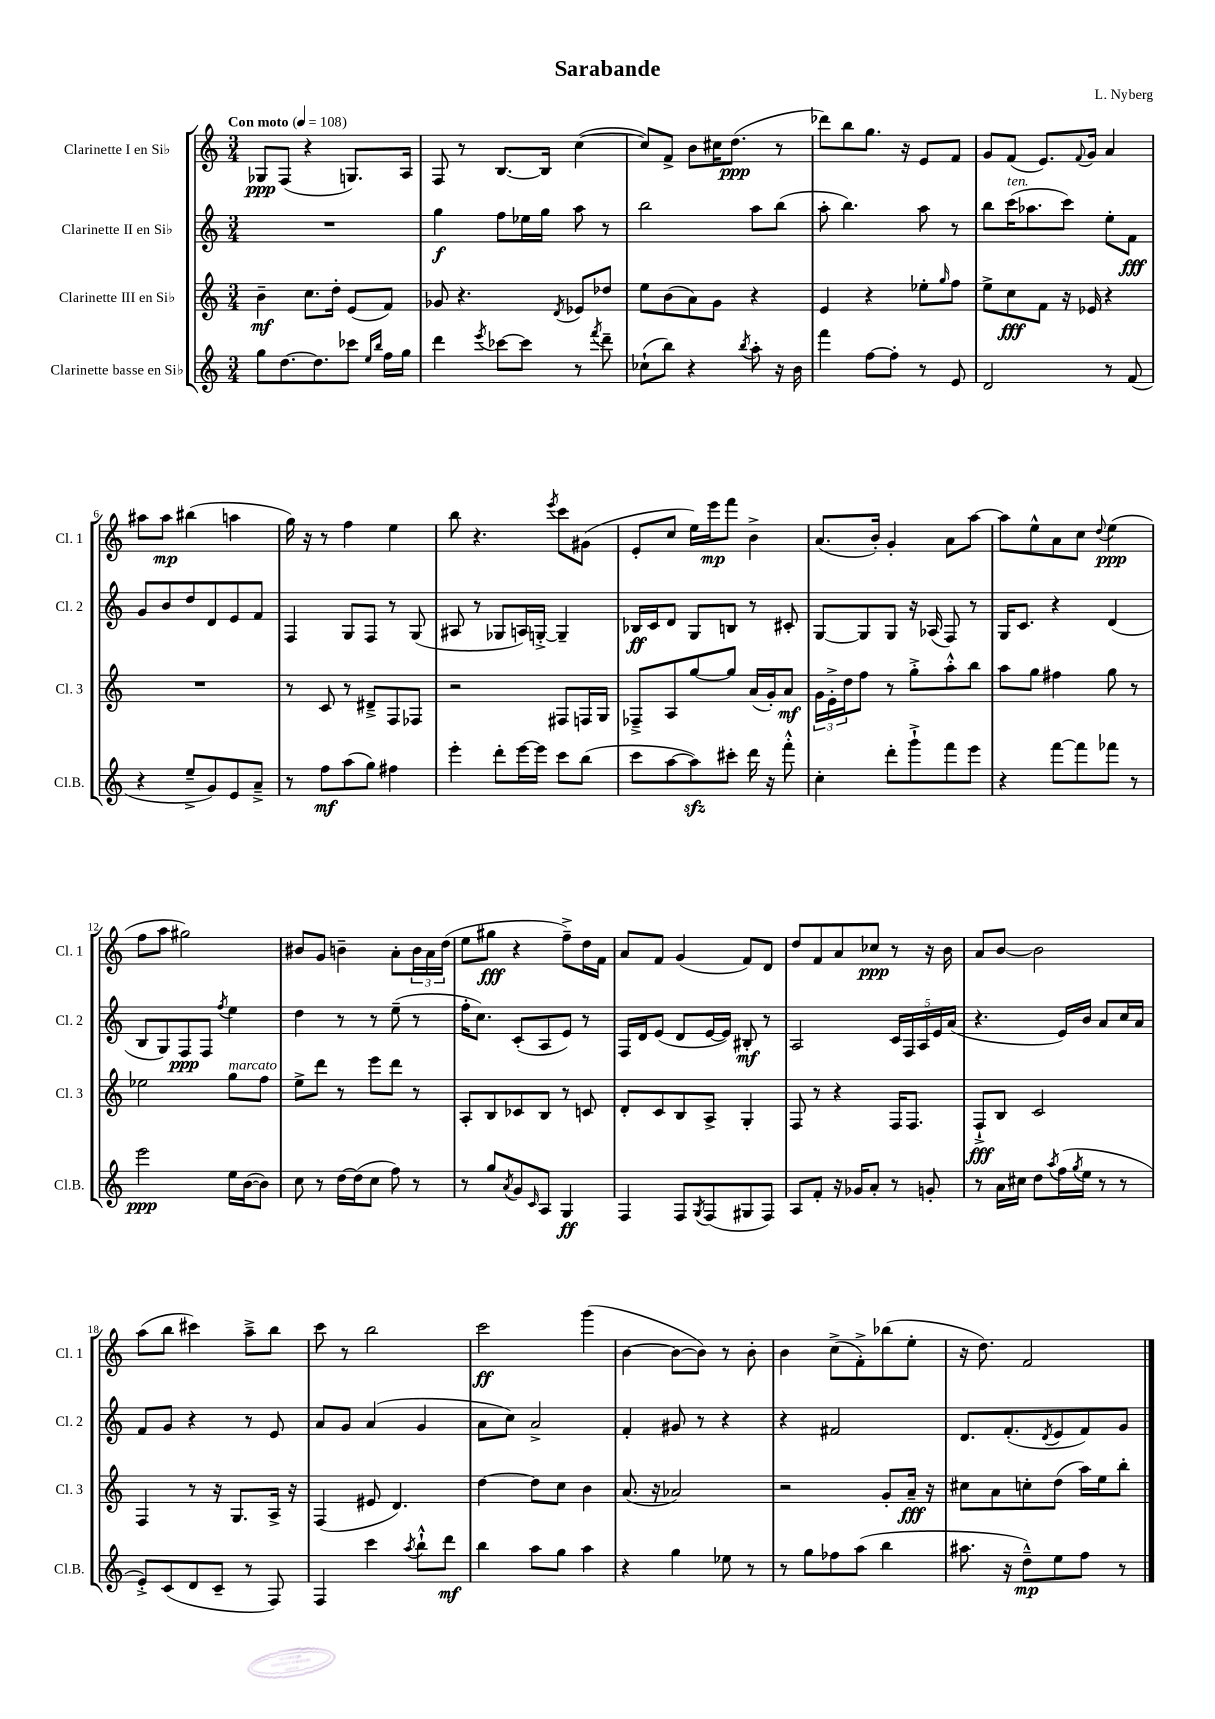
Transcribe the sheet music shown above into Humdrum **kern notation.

**kern	**dynam	**kern	**dynam	**kern	**dynam	**kern	**dynam
*part4	*part4	*part3	*part3	*part2	*part2	*part1	*part1
*staff4	*staff4	*staff3	*staff3	*staff2	*staff2	*staff1	*staff1
*I"Clarinette basse en Si♭	*	*I"Clarinette III en Si♭	*	*I"Clarinette II en Si♭	*	*I"Clarinette I en Si♭	*
*I'Cl.B.	*	*I'Cl. 3	*	*I'Cl. 2	*	*I'Cl. 1	*
*clefG2	*	*clefG2	*	*clefG2	*	*clefG2	*
*k[]	*	*k[]	*	*k[]	*	*k[]	*
*M3/4	*	*M3/4	*	*M3/4	*	*M3/4	*
*MM108	*	*MM108	*	*MM108	*	*MM108	*
=1	=1	=1	=1	=1	=1	=1	=1
!	!	!	!	!	!	!LO:TX:a:B:t=Con moto	!
8gg\L	.	4b~\	mf	2.r	.	8G-X/L	ppp
[8.dd\	.	.	.	.	.	(8F/J	.
.	.	8.cc\L	.	.	.	4r	.
8.dd\]	.	.	.	.	.	.	.
.	.	16dd'\Jk	.	.	.	.	.
8ccc-X\J	.	(8e/L	.	.	.	8.Gn/L)	.
16qqee/LL	.	.	.	.	.	.	.
16qqbb/JJ	.	.	.	.	.	.	.
16ff\LL	.	8f/J)	.	.	.	.	.
16gg\JJ	.	.	.	.	.	16A/Jk	.
=2	=2	=2	=2	=2	=2	=2	=2
4ddd\	.	8g-X/	.	4gg\	f	8F/	.
.	.	4.r	.	.	.	8r	.
8qeee/	.	.	.	.	.	.	.
[8ccc-X\L	.	.	.	8ff\L	.	[8.B/L	.
8ccc-\J]	.	.	.	16ee-X\L	.	.	.
.	.	.	.	16gg\JJ	.	16B/Jk]	.
.	.	8qd/	.	.	.	.	.
8r	.	8e-X/L	.	8aa\	.	([4cc\	.
8qfff/	.	.	.	.	.	.	.
8ddd~\	.	8dd-X/J	.	8r	.	.	.
=3	=3	=3	=3	=3	=3	=3	=3
(8cc-X`\L	.	8ee\L	.	2bb\	.	8cc/L])	.
8bb\J)	.	(8b\	.	.	.	8f^/J	.
4r	.	8a\)	.	.	.	8b\L	.
.	.	8g\J	.	.	.	16cc#X\K	.
.	.	.	.	.	.	(8.dd\J	ppp
8qbb/	.	.	.	.	.	.	.
8aa'\	.	4r	.	8aa\L	.	.	.
16r	.	.	.	(8bb\J	.	8r	.
16b\	.	.	.	.	.	.	.
=4	=4	=4	=4	=4	=4	=4	=4
4fff\	.	4e/	.	8aa'\	.	8ddd-X\L)	.
.	.	.	.	4.bb\)	.	8bb\	.
[8ff\L	.	4r	.	.	.	8.gg\J	.
8ff'\J]	.	.	.	.	.	.	.
.	.	.	.	.	.	16r	.
8r	.	8ee-X'\L	.	8aa\	.	8e/L	.
.	.	16qqgg/	.	.	.	.	.
8e/	.	8ff\J	.	8r	.	8f/J	.
=5	=5	=5	=5	=5	=5	=5	=5
2d/	.	8ee^\L	.	8bb\L	.	8g/L	.
!	!	!	!	!LO:TX:a:i:t=ten.	!	!	!
.	.	8cc\	fff	(16ccc\K	.	(8f/J	.
.	.	.	.	8.aa-X\	.	.	.
.	.	8f\J	.	.	.	8.e/L)	.
.	.	16r	.	8ccc\J)	.	.	.
.	.	.	.	.	.	8qqf/	.
.	.	16e-X/	.	.	.	16g/Jk	.
8r	.	4r	.	8ee'\L	.	4a/	.
(8f/	.	.	.	8f\J	fff	.	.
!!LO:LB:g=z
=6	=6	=6	=6	=6	=6	=6	=6
4r	.	2.r	.	8g/L	.	8aa#X\L	.
.	.	.	.	8b/	.	8aa#\J	mp
8ee~^/L	.	.	.	8dd/	.	(4bb#X\	.
8g/)	.	.	.	8d/	.	.	.
8e/	.	.	.	8e/	.	4aan\	.
8a~^/J	.	.	.	8f/J	.	.	.
=7	=7	=7	=7	=7	=7	=7	=7
8r	.	8r	.	4F/	.	16gg\)	.
.	.	.	.	.	.	16r	.
8ff\L	mf	8c/	.	.	.	8r	.
(8aa\	.	8r	.	8G/L	.	4ff\	.
8gg\J)	.	8d#X~^/L	.	8F/J	.	.	.
4ff#X\	.	8F/	.	8r	.	4ee\	.
.	.	8F-X/J	.	(8G/	.	.	.
=8	=8	=8	=8	=8	=8	=8	=8
4eee'\	.	2r	.	8A#X/	.	8bb\	.
.	.	.	.	8r	.	4.r	.
8ddd'\L	.	.	.	8G-X/L	.	.	.
[16eee\L	.	.	.	16An/L)	.	.	.
16eee\JJ]	.	.	.	[16Gn'^/JJ	.	.	.
.	.	.	.	.	.	8qeee/	.
8ccc\L	.	8F#X/L	.	4G~/]	.	8ccc\L	.
(8bb\J	.	16Fn/L	.	.	.	(8g#X\J	.
.	.	16G/JJ	.	.	.	.	.
=9	=9	=9	=9	=9	=9	=9	=9
8ccc\L	.	8F-X~^/L	.	16B-X/LL	ff	8e'/L	.
.	.	.	.	16c/J	.	.	.
[8aa\	.	8A/	.	8d/J	.	8cc/J	.
8aazz\])	.	[8gg/	.	8G/L	.	16ee\LL)	.
.	.	.	.	.	.	16eee\J	mp
8ccc#X'\J	.	8gg/J]	.	8Bn/J	.	8fff\J	.
16ddd\	.	(16a/LL	.	8r	.	4b^\	.
16r	.	16g'/J)	.	.	.	.	.
8fff'^^\	.	8a/J	mf	8c#X'/	.	.	.
=10	=10	=10	=10	=10	=10	=10	=10
4cc'\	.	24g\LL	.	[8G/L	.	(8.a/L	.
.	.	24e'^\	.	.	.	.	.
.	.	24dd\J	.	.	.	.	.
.	.	8ff\J	.	8G/]	.	.	.
.	.	.	.	.	.	16b'/Jk)	.
8ddd'\L	.	8r	.	8G/J	.	4g'/	.
8ggg`^\	.	8gg'^\L	.	16r	.	.	.
.	.	.	.	(16A-X/	.	.	.
8fff\	.	8aa'^^\	.	8F/)	.	8a\L	.
8eee\J	.	8bb\J	.	8r	.	[8aa\J	.
=11	=11	=11	=11	=11	=11	=11	=11
4r	.	8aa\L	.	16G/KL	.	8aa\L]	.
.	.	.	.	8.c/J	.	.	.
.	.	8gg\J	.	.	.	8ee^^\	.
[8fff\L	.	4ff#X\	.	4r	.	8a\	.
8fff\]	.	.	.	.	.	8cc\J	.
.	.	.	.	.	.	8qqdd/	.
8fff-X\J	.	8gg\	.	(4d/	.	(4ee\	ppp
8r	.	8r	.	.	.	.	.
!!LO:LB:g=z
=12	=12	=12	=12	=12	=12	=12	=12
2eee\	ppp	2ee-X\	.	8B/L	.	8ff\L	.
.	.	.	.	8G/)	.	8aa\J	.
.	.	.	.	8F/	ppp	2gg#X\)	.
.	.	.	.	8F/J	.	.	.
.	.	.	.	8qff/	.	.	.
!	!	!LO:TX:a:i:t=marcato	!	!	!	!	!
16ee\LL	.	8gg\L	.	4ee\	.	.	.
([16b\J	.	.	.	.	.	.	.
8b\J])	.	8ff\J	.	.	.	.	.
=13	=13	=13	=13	=13	=13	=13	=13
8cc\	.	8ee^\L	.	4dd\	.	8b#X/L	.
8r	.	8ddd\J	.	.	.	8g/J	.
[16dd\LL	.	8r	.	8r	.	4bn~\	.
(16dd\J]	.	.	.	.	.	.	.
8cc\J	.	8eee\L	.	8r	.	.	.
8ff\)	.	8ddd\J	.	(8ee~\	.	8a'\L	.
8r	.	8r	.	8r	.	24b\L	.
.	.	.	.	.	.	24a\	.
.	.	.	.	.	.	(24dd\JJ	.
=14	=14	=14	=14	=14	=14	=14	=14
8r	.	8A'/L	.	16ff'\KL	.	8ee\L	.
.	.	.	.	8.cc\J)	.	.	.
8gg/L	.	8B/	.	.	.	8gg#X\J	fff
8qa/	.	.	.	.	.	.	.
8g/	.	8c-X/	.	(8c'/L	.	4r	.
16qqc/	.	.	.	.	.	.	.
8A/J	.	8B/J	.	8A/	.	.	.
4G/	ff	8r	.	8e/J)	.	8ff~^\L)	.
.	.	8cn/	.	8r	.	16dd\L	.
.	.	.	.	.	.	16f\JJ	.
=15	=15	=15	=15	=15	=15	=15	=15
4F/	.	8d'/L	.	16F/LL	.	8a/L	.
.	.	.	.	16d/J	.	.	.
.	.	8c/	.	(8e/J	.	8f/J	.
8F/L	.	8B/	.	8d/L	.	(4g/	.
8qG/	.	.	.	.	.	.	.
(8F/	.	8A^/J	.	[16e/L	.	.	.
.	.	.	.	16e/JJ])	.	.	.
8G#X/	.	4G'/	.	8B#X'/	mf	8f/L)	.
8F/J)	.	.	.	8r	.	8d/J	.
=16	=16	=16	=16	=16	=16	=16	=16
8A/L	.	8F/	.	2A/	.	8dd/L	.
8f'/J	.	8r	.	.	.	8f/	.
16r	.	4r	.	.	.	8a/	.
16g-X/KL	.	.	.	.	.	.	.
8a'/J	.	.	.	.	.	8cc-X/J	ppp
8r	.	16F/KL	.	20c/LL	.	8r	.
.	.	.	.	20F/	.	.	.
.	.	8.F/J	.	.	.	.	.
.	.	.	.	20A/	.	.	.
8gn'/	.	.	.	.	.	16r	.
.	.	.	.	20e/	.	.	.
.	.	.	.	.	.	16b\	.
.	.	.	.	(20a/JJ	.	.	.
=17	=17	=17	=17	=17	=17	=17	=17
8r	.	8F`^/L	fff	4.r	.	8a/L	.
16a\LL	.	8B/J	.	.	.	[8b/J	.
16cc#X\JJ	.	.	.	.	.	.	.
8dd\L	.	2c/	.	.	.	2b\]	.
8qaa/	.	.	.	.	.	.	.
(16ff\L	.	.	.	16e/LL)	.	.	.
8qgg/	.	.	.	.	.	.	.
16ee\JJ	.	.	.	16b/JJ	.	.	.
8r	.	.	.	8a/L	.	.	.
8r	.	.	.	16cc/L	.	.	.
.	.	.	.	16a/JJ	.	.	.
!!LO:LB:g=z
=18	=18	=18	=18	=18	=18	=18	=18
8e'^/L)	.	4F/	.	8f/L	.	(8aa\L	.
(8c/	.	.	.	8g/J	.	8bb\J	.
8d/	.	8r	.	4r	.	4ccc#X\)	.
8c~/J	.	16r	.	.	.	.	.
.	.	8.G/L	.	.	.	.	.
8r	.	.	.	8r	.	8aa~^\L	.
8F/)	.	16A^/Jk	.	8e/	.	8bb\J	.
.	.	16r	.	.	.	.	.
=19	=19	=19	=19	=19	=19	=19	=19
4F/	.	(4F/	.	8a/L	.	8ccc\	.
.	.	.	.	8g/J	.	8r	.
4ccc\	.	8e#X/	.	(4a/	.	2bb\	.
.	.	4.d/)	.	.	.	.	.
8qaa/	.	.	.	.	.	.	.
8bb`^^\L	.	.	.	4g/	.	.	.
8ddd\J	mf	.	.	.	.	.	.
=20	=20	=20	=20	=20	=20	=20	=20
4bb\	.	[4dd\	.	8a\L	.	2ccc\	ff
.	.	.	.	8cc\J)	.	.	.
8aa\L	.	8dd\L]	.	2a^/	.	.	.
8gg\J	.	8cc\J	.	.	.	.	.
4aa\	.	4b\	.	.	.	(4ggg\	.
=21	=21	=21	=21	=21	=21	=21	=21
4r	.	(8.a/	.	4f'/	.	[4b\	.
.	.	16r	.	.	.	.	.
4gg\	.	2a-X/)	.	8g#X/	.	8b\L_	.
.	.	.	.	8r	.	8b\J])	.
8ee-X\	.	.	.	4r	.	8r	.
8r	.	.	.	.	.	8b'\	.
=22	=22	=22	=22	=22	=22	=22	=22
8r	.	2r	.	4r	.	4b\	.
8gg\L	.	.	.	.	.	.	.
8ff-X\	.	.	.	2f#X/	.	(8cc^\L	.
(8aa\J	.	.	.	.	.	8f'^\)	.
4bb\	.	8g'/L	.	.	.	(8bb-X\	.
.	.	16a~/Jk	fff	.	.	8ee'\J	.
.	.	16r	.	.	.	.	.
=23	=23	=23	=23	=23	=23	=23	=23
8.aa#X\	.	8cc#X\L	.	8.d/L	.	16r	.
.	.	.	.	.	.	8.dd\)	.
.	.	8a\	.	.	.	.	.
16r	.	.	.	(8.f'/	.	.	.
8dd~^^\L)	mp	8ccn'\	.	.	.	2f/	.
.	.	.	.	8qd/	.	.	.
8ee\	.	(8dd\J	.	8e/	.	.	.
8ff\J	.	16aa\LL)	.	8f/)	.	.	.
.	.	16ee\J	.	.	.	.	.
8r	.	8bb'\J	.	8g/J	.	.	.
==	==	==	==	==	==	==	==
*-	*-	*-	*-	*-	*-	*-	*-
